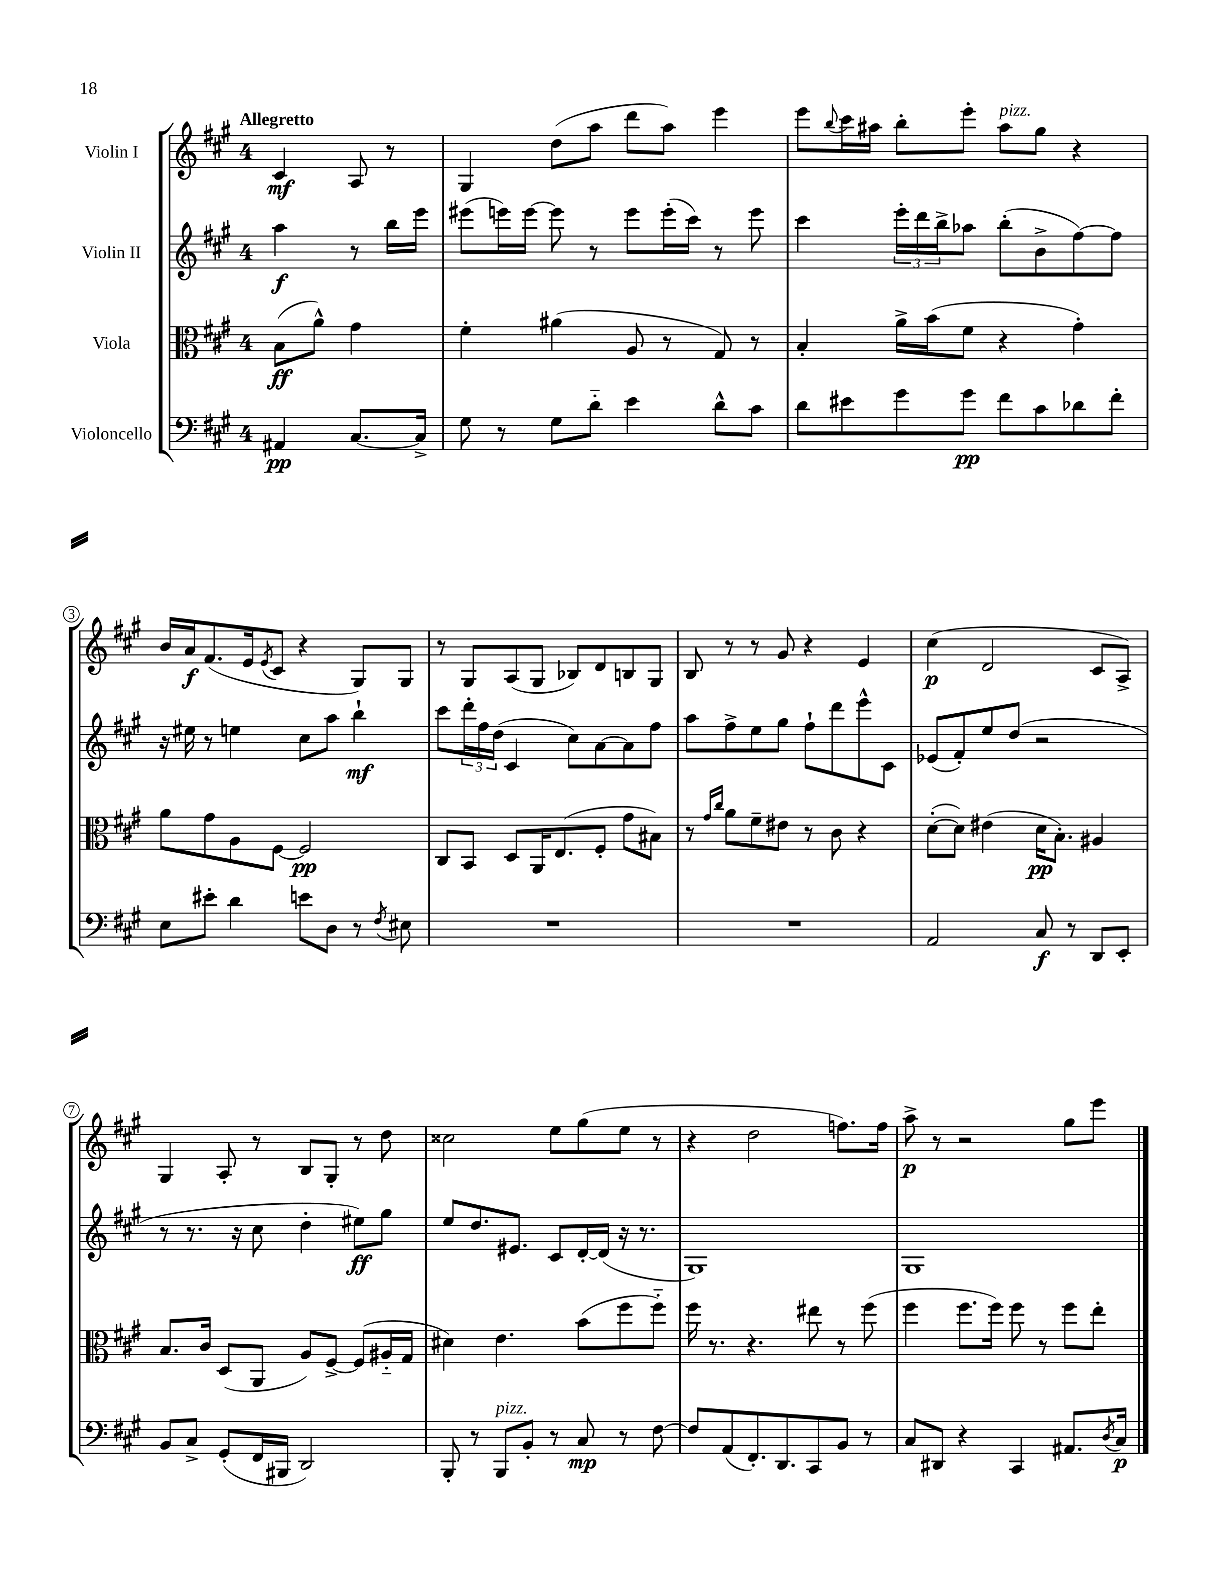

**kern	**kern	**kern	**kern
*staff4	*staff3	*staff2	*staff1
*clefF4	*clefC3	*clefG2	*clefG2
*k[f#c#g#]	*k[f#c#g#]	*k[f#c#g#]	*k[f#c#g#]
*M4/4	*M4/4	*M4/4	*M4/4
4AA#/	(8B\L	4aa\	4c#/
.	8a^^\J)	.	.
[8.C#/L	4g#\	8r	8A/
.	.	16bb\LL	8r
16C#^/]Jk	.	16eee\JJ	.
=	=	=	=
8G#\	4f#'\	(8eee#\L	4G#/
8r	.	16eee\L)	.
.	.	[16eee\JJ	.
8G#\L	(4a#\	8eee\]	(8dd\L
8d'~\J	.	8r	8aa\J
4e\	8A/	8eee\L	8ddd\L
.	8r	(16eee'\L	8aa\J)
.	.	16ccc#\JJ)	.
8d^^\L	8G#/)	8r	4eee\
8c#\J	8r	8eee\	.
=	=	=	=
8d\L	4B'/	4ccc#\	8eee\L
.	.	.	8qqbb/
8e#\	.	.	16ccc#\L
.	.	.	16aa#\JJ
8g#\	16a^\LL	24eee'\LL	8bb'\L
.	.	24ddd\	.
.	(16b\J	.	.
.	.	24bb^\J	.
8g#\J	8f#\J	8aa-\J	8eee'\J
8f#\L	4r	(8bb'\L	8aa#\L
8c#\	.	8b^\	8gg#\J
8d-\	4g#'\)	[8ff#\)	4r
8f#'\J	.	8ff#\]J	.
=	=	=	=
8E\L	8a\L	16r	16b/LL
.	.	16ee#\	16a/J
8e#'\J	8g#\	8r	(8.f#/
4d\	8A\	4ee\	.
.	.	.	16e/k
.	.	.	8qe/
.	[8F#\J	.	8c#/J
8e\L	2F#/]	8cc#\L	4r
8D\J	.	8aa\J	.
8r	.	4bb`\	8G#/L)
8qF#/	.	.	.
8E#\	.	.	8G#/J
=	=	=	=
1r	8C#/L	8ccc#\L	8r
.	8BB/J	24ddd'\L	8G#/L
.	.	24ff#\	.
.	.	(24dd\JJ	.
.	8D/L	4c#/	(8A/
.	16AA/K	.	8G#/J
.	(8.E/	.	.
.	.	8cc#\L)	8B-/L)
.	8F#'/J	[8a\	8d/
.	8g#\L	8a\]	8B/
.	8B#\J)	8ff#\J	8G#/J
=	=	=	=
1r	8r	8aa\L	8B/
.	16qqg#/LL	.	.
.	16qqcc#/JJ	.	.
.	8a\L	8ff#^\	8r
.	8f#~\	8ee\	8r
.	8e#\J	8gg#\J	8g#/
.	8r	8ff#`\L	4r
.	8c#\	8ddd\	.
.	4r	8eee^^\	4e/
.	.	8c#\J	.
=	=	=	=
2AA/	([8d'\L	(8e-/L	(4cc#\
.	8d\]J)	8f#'/)	.
.	(4e#\	8ee/	2d/
.	.	(8dd/J	.
8C#/	16d\LK	2r	.
.	8.B'\J)	.	.
8r	.	.	.
8DD/L	4A#/	.	8c#/L
8EE'/J	.	.	8A^/J)
=	=	=	=
8BB/L	8.B/L	8r	4G#/
8C#^/J	.	8.r	.
.	16c#/Jk	.	.
(8GG#'/L	(8D/L	.	8A'/
.	.	16r	.
16FF#/L	8AA/J	8cc#\	8r
16BBB#/JJ	.	.	.
2DD/)	8A/L)	4dd'\	8B/L
.	[8F#^/J	.	8G#'/J
.	(8F#/]L	8ee#\L)	8r
.	16A#'~/L	8gg#\J	8dd\
.	16G#/JJ	.	.
=	=	=	=
8BBB'/	4d#\)	8ee/L	2cc##\
8r	.	8.dd/	.
8BBB/L	4.e\	.	.
.	.	8.e#/J	.
8BB'/J	.	.	.
8r	.	8c#/L	8ee\L
8C#/	(8b\L	[16d'/L	(8gg#\
.	.	(16d/]JJ	.
8r	8ff#\	16r	8ee\J
.	.	8.r	.
[8F#\	8ff#'~\J)	.	8r
=	=	=	=
8F#/]L	16ff#\	1G#)	4r
.	8.r	.	.
(8AA/	.	.	.
8.FF#'/)	4.r	.	2dd\
8.DD/	.	.	.
8CC#/	8ee#\	.	.
8BB/J	8r	.	8.ff\L)
8r	(8ff#\	.	.
.	.	.	16ff\Jk
=	=	=	=
8C#/L	4ff#\	1G#	8aa^\
8DD#/J	.	.	8r
4r	8.ff#\L	.	2r
.	16ff#\Jk)	.	.
4CC#/	8ff#\	.	.
.	8r	.	.
8.AA#/L	8ff#\L	.	8gg#\L
.	8ee'\J	.	8eee\J
8qD/	.	.	.
16C#/Jk	.	.	.
==	==	==	==
*-	*-	*-	*-
